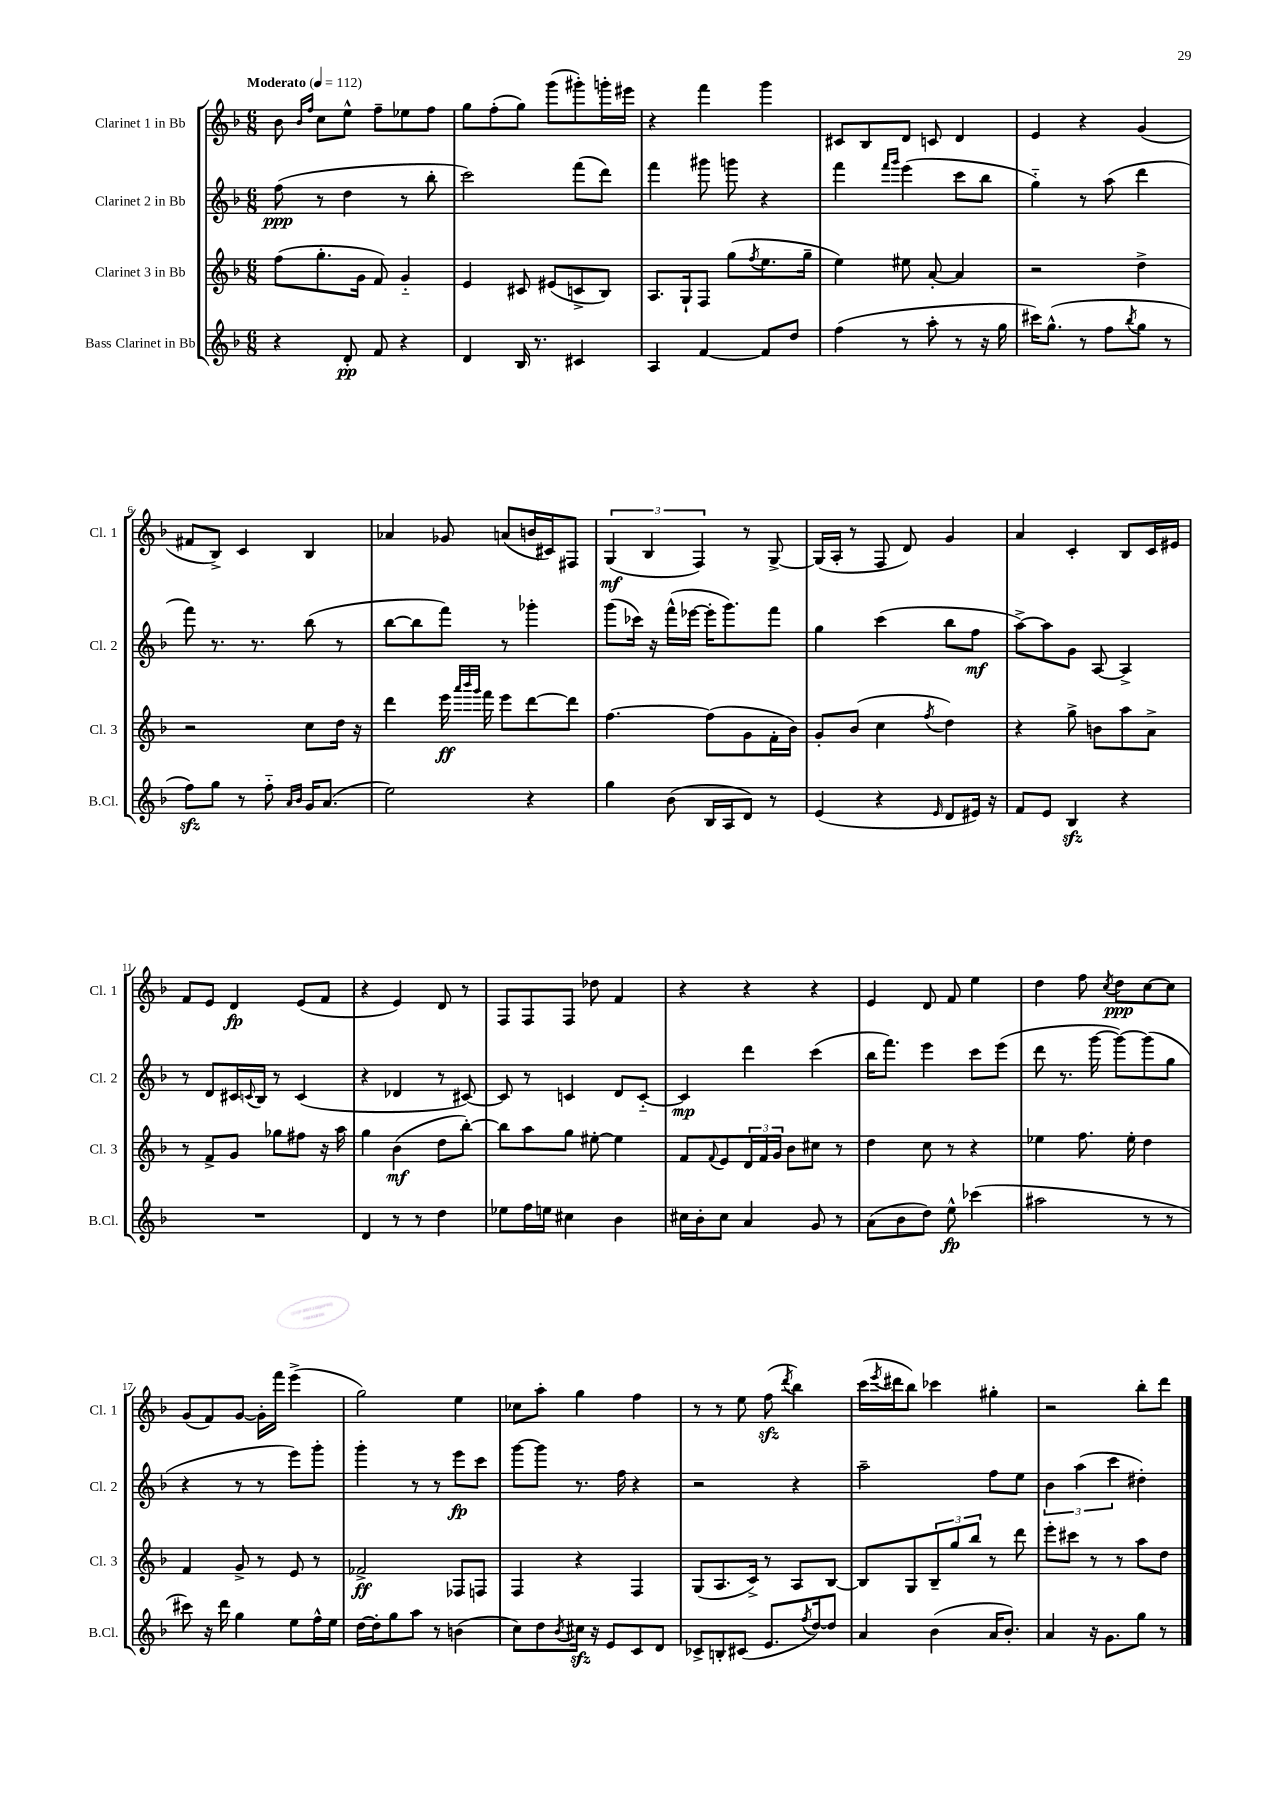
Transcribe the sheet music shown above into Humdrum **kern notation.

**kern	**kern	**kern	**kern
*staff4	*staff3	*staff2	*staff1
*clefG2	*clefG2	*clefG2	*clefG2
*k[b-]	*k[b-]	*k[b-]	*k[b-]
*M6/8	*M6/8	*M6/8	*M6/8
*MM112	*MM112	*MM112	*MM112
4r	(8ff	(8ff	8b-
.	.	.	16qqb-
.	.	.	16qqff
.	8.gg'	8r	8cc
8d'	.	4dd	8ee^^
.	16g	.	.
8f	8f)	.	8ff~
4r	4g'~	8r	8ee-
.	.	8bb-'	8ff
=	=	=	=
4d	4e	2ccc)	8gg
.	.	.	(8ff'
16B-	8c#	.	8gg)
8.r	.	.	.
.	(8e#	.	(8ggg
4c#	8c^	(8fff	8ggg#')
.	8B-)	8ddd)	16ggg'
.	.	.	16eee#
=	=	=	=
4A	8.A	4fff	4r
.	16G`	.	.
[4f	8F	8ggg#	4fff
.	(8gg	8ggg	.
.	8qff	.	.
8f]	8.ee	4r	4ggg
8dd	.	.	.
.	16gg~	.	.
=	=	=	=
(4ff	4ee)	4fff	8c#
.	.	.	8B-
.	.	16qqfff	.
.	.	16qqggg	.
8r	8ee#	(4eee	8d
8aa'	[8a'	.	8c
8r	4a]	8ccc	4d
16r	.	8bb-	.
16gg	.	.	.
=	=	=	=
16ccc#)	2r	4gg'~)	4e
(8.gg^^	.	.	.
8r	.	8r	4r
8ff	.	(8aa	.
8qbb-	.	.	.
8gg	4dd^	4ddd	(4g
8r	.	.	.
=	=	=	=
8ff)	2r	8fff)	8f#
8gg	.	8.r	8B-^)
8r	.	.	4c
.	.	8.r	.
8ff'~	.	.	.
16qqa	.	.	.
16qqb-	.	.	.
16g	8cc	(8bb-	4B-
(8.a	.	.	.
.	16dd	8r	.
.	16r	.	.
=	=	=	=
2ee)	4ddd	[8bb-	4a-
.	.	8bb-]	.
.	16eee	8fff)	8g-
.	32qqaaa	.	.
.	32qqbbb-	.	.
.	32qqggg	.	.
.	16fff	.	.
.	8eee	8r	(8a
4r	[8ddd	4ggg-'	16b
.	.	.	16c#)
.	8ddd]	.	8F#
=	=	=	=
4gg	[4.ff	(8ggg	(6G
.	.	16ccc-)	.
.	.	.	6B-
.	.	16r	.
(8b-	.	(16fff^^	.
.	.	[16eee-	.
.	.	.	6F)
16B-	(8ff]	16eee-']	.
16A	.	8.ggg)	.
8d)	8g	.	8r
8r	16f'	8fff	[8G^
.	16b-)	.	.
=	=	=	=
(4e	8g'	4gg	(16G]
.	.	.	16A'
.	(8b-	.	8r
4r	4cc	(4ccc	8F
.	.	.	8d)
16qqe	8qff	.	.
8d	4dd)	8bb-	4g
16e#)	.	8ff	.
16r	.	.	.
=	=	=	=
8f	4r	[8aa^)	4a
8e	.	8aa]	.
4B-	8gg^	8g	4c'
.	8b	[8A	.
4r	8aa	4A^]	8B-
.	8a^	.	16c
.	.	.	16e#
=	=	=	=
2.r	8r	8r	8f
.	8f^	8d	8e
.	8g	16c#	4d
.	.	8qqc	.
.	.	16B-	.
.	8gg-	8r	.
.	8ff#	(4c	(8e
.	16r	.	8f
.	16aa	.	.
=	=	=	=
4d	4gg	4r	4r
8r	(4b-	4d-	4e)
8r	.	.	.
4dd	8dd	8r	8d
.	[8bb-')	[8c#)	8r
=	=	=	=
8ee-	8bb-]	8c#]	8F
16ff	8aa	8r	8F
16ee	.	.	.
4cc#	8gg	4c	8F
.	[8ee#'	.	8dd-
4b-	4ee#]	8d	4f
.	.	[8c'~	.
=	=	=	=
16cc#	8f	4c]	4r
16b-'	.	.	.
.	8qqf	.	.
8cc#	8e	.	.
4a	24d	4ddd	4r
.	24f	.	.
.	24g	.	.
.	8b-	.	.
8g	8cc#	(4ccc	4r
8r	8r	.	.
=	=	=	=
(8a	4dd	16bb-	4e
.	.	8.fff)	.
8b-	.	.	.
8dd)	8cc	4eee	8d
8ee^^	8r	.	8f
(4ccc-	4r	8ccc	4ee
.	.	(8eee	.
=	=	=	=
2aa#	4ee-	8ddd	4dd
.	.	8.r	.
.	8.ff	.	8ff
.	.	[16ggg	.
.	.	.	8qcc
.	.	8ggg_)	8dd
.	16ee-'	.	.
8r	4dd	(8ggg]	[8cc
8r	.	8gg	8cc]
=	=	=	=
8ccc#)	4f	4r	(8g
16r	.	.	8f)
16ddd	.	.	.
4gg	8g^	8r	[8g
.	8r	8r	16g']
.	.	.	16fff
8ee	8e	8eee)	(4eee^
16ff^^	8r	8ggg'	.
16ee	.	.	.
=	=	=	=
[16dd	2f-^	4ggg'	2gg)
16dd']	.	.	.
8gg	.	.	.
8aa	.	8r	.
8r	.	8r	.
(4b	8F-	8eee	4ee
.	8F	8ccc	.
=	=	=	=
8cc)	4F	[8ggg	8cc-
8dd	.	8ggg]	8aa'
8qb-	.	.	.
16cc#	4r	8.r	4gg
16r	.	.	.
8e	.	.	.
.	.	16ff	.
8c	4F	4r	4ff
8d	.	.	.
=	=	=	=
8c-^	(8G	2r	8r
8B'	8.A	.	8r
(8c#	.	.	8ee
.	16c^)	.	.
8.e	8r	.	(8ff
.	.	.	8qddd
.	8A	4r	4bb-)
8qff	.	.	.
[16dd)	.	.	.
8dd]	[8B-	.	.
=	=	=	=
4a	8B-]	2aa~	(16ccc
.	.	.	8qeee
.	.	.	16ddd#
.	8G	.	8bb-)
(4b-	12B-~	.	4ccc-
.	12gg	.	.
.	12bb-	.	.
16a	8r	8ff	4gg#'
8.b-')	.	.	.
.	8ddd	8ee	.
=	=	=	=
4a	8eee'	6b-	2r
.	8ccc#	.	.
.	.	(6aa	.
16r	8r	.	.
8.g	.	.	.
.	.	6ccc	.
.	8r	.	.
8gg	8aa	4dd#')	8bb-'
8r	8dd	.	8ddd
==	==	==	==
*-	*-	*-	*-
